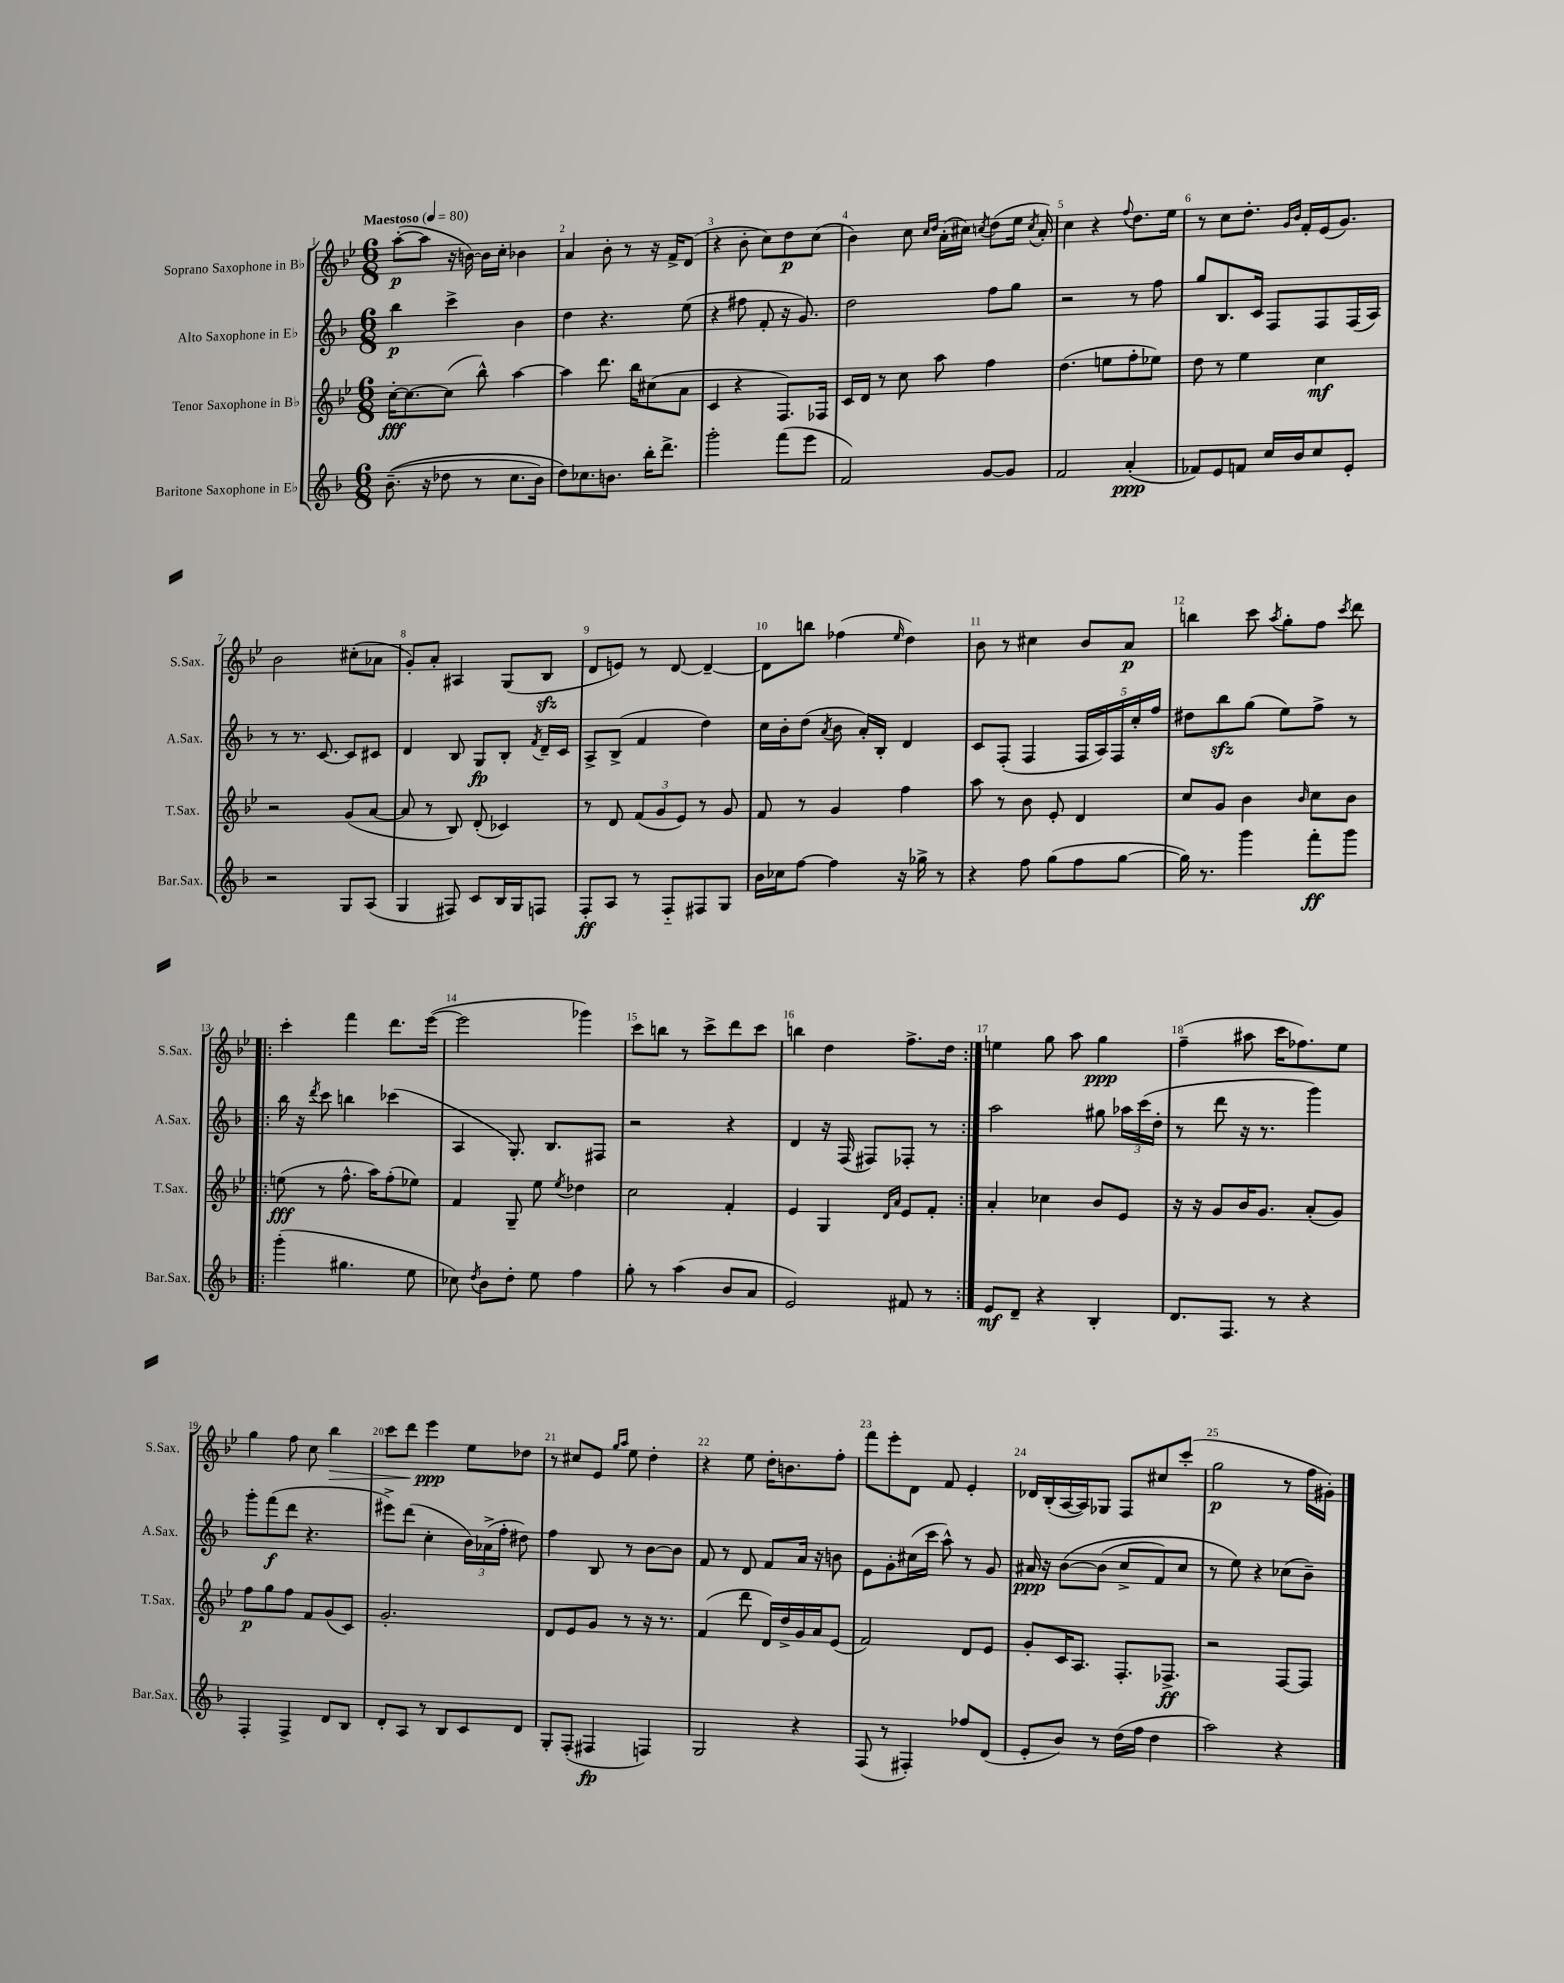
<<
\new StaffGroup <<
\new Staff = "s0" \with { instrumentName = "Soprano Saxophone in Bb" shortInstrumentName = "S.Sax." } {
    \clef treble \key bes \major \numericTimeSignature \time 6/8 \tempo "Maestoso" 4 = 80
    \autoBeamOff a''8[~-.\p( a''8] r16 b'16~) b'16[ c''16]-. bes'4 |
    a'4 bes'8-. r8 r16 f'16[-> d'8]( |
    r4 bes'8-. c''8[) d''8\p c''8]( |
    bes'4) c''8 \grace { c''16[ d''16] } a'16[-.( cis''16]) \acciaccatura { c''8 } d''8[( ees''16] \acciaccatura { c''8 } a'16-.) |
    c''4 r4 \appoggiatura { f''8 } d''8.[ ees''16] |
    r8 c''8[ d''8.]-. \grace { g'16[ bes'16] } f'16[-. ees'16( g'8.]) |
    bes'2 cis''8[-.( aes'8] |
    g'8[-.) a'8]-. ais4 g8[( bes8]\sfz |
    d'8[ e'8]) r8 d'8~ d'4~-- |
    d'8[ b''8] fes''4( \grace { ees''16 } d''4) |
    bes'8 r8 cis''4 bes'8[ a'8]\p |
    b''4 c'''8 \acciaccatura { a''8 } g''8[-. f''8] \acciaccatura { c'''8 } d'''8 |
    \repeat volta 2 { c'''4-. f'''4 d'''8.[ ees'''16]~( |
    ees'''2 ges'''4) |
    c'''8[ b''8] r8 c'''8[-> d'''8 c'''8] |
    b''4 d''4 f''8.[-> d''16] | }
    e''4 g''8 a''8 g''4\ppp |
    f''4--( ais''8 c'''16[ fes''8.) ees''8] |
    g''4 f''8 c''8 bes''4\> |
    c'''8[ d'''8] ees'''4\ppp\! ees''8[ des''8] |
    r8 cis''8[ ees'8] \grace { g''16[ a''16] } ees''8 d''4-. |
    r4 ees''8 d''16[-. b'8. f''8]-. |
    f'''8[ ees'''8-. d'8] f'8 ees'4-. |
    des'16[ bes16-.( a16~ a16) ges8] f8[ cis''8 c'''8]-.( |
    g''2\p r8 f''16[ gis'16]-.) \bar "|." |
}
\new Staff = "s1" \with { instrumentName = "Alto Saxophone in Eb" shortInstrumentName = "A.Sax." } {
    \clef treble \key f \major \numericTimeSignature \time 6/8
    \autoBeamOff bes''4\p c'''4-> bes'4 |
    d''4 r4. e''8( |
    r4 fis''8 f'8-. r16 g'8.) |
    d''2 f''8[ g''8] |
    r2 r8 f''8 |
    g''8[ bes8. c'16] f8[ f8 f16( a16]) |
    r8 r8. c'8.~ c'8[ cis'8] |
    d'4 bes8 g8[\fp bes8]-. \acciaccatura { f'8 } d'16[-- c'16] |
    a8[-> bes8]->( f'4 d''4) |
    c''16[ bes'16-. d''8]( \acciaccatura { a'8 } bes'8 a'16[-.) bes16]-. d'4 |
    c'8[ f8]-.( f4 \tuplet 5/4 { f16[ a16) f16 c''16-. f''16] } |
    dis''8[ bes''8\sfz g''8]( e''8[) f''8]-> r8 |
    \repeat volta 2 { bes''16 r16 \acciaccatura { d'''8 } c'''8 b''4 ces'''4( |
    a4 g8.-.) bes8.[ fis8] |
    r2 r4 |
    d'4 r16 f16( fis8[) fes8]-. r8 | }
    a''2 gis''8 \tuplet 3/2 { aes''16[ c'''16( d''16]-. } |
    r8 d'''8 r16 r8. g'''4) |
    g'''8[-. f'''8\f( d'''8] r4. |
    eis'''8[->) d'''8]( c''4-. \tuplet 3/2 { bes'16[) aes'16->( f''16]-. } dis''8) |
    f''4 bes8 r8 bes'8[~ bes'8] |
    f'8 r8 d'8 f'8[ a'16] r16 b'8 |
    e'8[ g'8-. cis''16( c'''16] a''8-^) r8 g'8 |
    ais'16\ppp r16 bes'8[~\( bes'8]( c''8[-> f'8) c''8] |
    r8 e''8\) r4 ces''8[( bes'8]--) \bar "|." |
}
\new Staff = "s2" \with { instrumentName = "Tenor Saxophone in Bb" shortInstrumentName = "T.Sax." } {
    \clef treble \key bes \major \numericTimeSignature \time 6/8
    \autoBeamOff c''16[~-.\fff c''8.~ c''8]( bes''8-^) a''4~ |
    a''4 d'''8. bes''16[ cis''8( a'8] |
    c'4 r4 f8.[) fes16] |
    c'16[ d'16] r8 c''8 a''8 f''4 |
    d''4.( e''8[ f''8-. ees''8]) |
    d''8 r8 ees''4 c''4\mf |
    r2 g'8[( a'8]~ |
    a'8 r8 bes8) d'8-.( ces'4) |
    r8 d'8 \tuplet 3/2 { f'8[( g'8 ees'8]) } r8 g'8 |
    f'8 r8 g'4 f''4 |
    a''8 r8 bes'8 ees'8-. d'4 |
    c''8[ g'8] bes'4 \grace { bes'16 } c''8[ bes'8] |
    \repeat volta 2 { e''8\fff( r8 f''8.-^ a''16[) f''8-.( ees''8]) |
    f'4 g8-- ees''8 \acciaccatura { ees''8 } des''4 |
    c''2 f'4-. |
    ees'4 g4 \grace { d'16[ a'16] } ees'8[ f'8]-. | }
    a'4-. ces''4 bes'8[ ees'8] |
    r16 r16 g'8[ bes'16 g'8.] a'8[-.( g'8]) |
    f''8[\p g''8 f''8] f'8[ g'8( c'8]) |
    g'2.-. |
    d'8[ ees'8 g'8] r8 r16 r8. |
    f'4( d'''8 d'16[) d''16-> g'16 a'16 ees'8]( |
    f'2) d'8[ ees'8] |
    g'8[-. c'16 a8.] f8.[-. fes8.]->\ff |
    r2 f8[~ f8] \bar "|." |
}
\new Staff = "s3" \with { instrumentName = "Baritone Saxophone in Eb" shortInstrumentName = "Bar.Sax." } {
    \clef treble \key f \major \numericTimeSignature \time 6/8
    \autoBeamOff bes'8.--(\( r16 des''8 r8 c''8.[ bes'16]) |
    d''8[\) ces''8. b'8.] bes''16[-. d'''8.]-> |
    g'''2-. f'''8[( e'''8] |
    f'2) g'8[~ g'8] |
    f'2 a'4-.\ppp( |
    fes'8[) e'8 f'8] c''16[ bes'16 c''8 e'8]-. |
    r2 g8[ a8]( |
    g4 fis8) c'8[ bes16 g16 f8] |
    f8[-.\ff a8] r8 f8[-_ fis8 g8] |
    bes'16[ ces''16 f''8]~ f''4 r16 ges''16-> r8 |
    r4 f''8 g''8[( f''8 g''8]~ |
    g''16) r8. g'''4 f'''8[-.\ff g'''8] |
    \repeat volta 2 { g'''4-.( gis''4. e''8 |
    ces''8) \acciaccatura { d''8 } bes'8[ d''8]-. e''8 f''4 |
    g''8-. r8 a''4( bes'8[ a'8] |
    e'2) fis'8 r8 | }
    e'8[\mf d'8]-- r4 bes4-. |
    d'8.[ f8.] r8 r4 |
    f4-. f4-> d'8[ bes8] |
    d'8[-. a8] r8 bes8[ c'8 d'8] |
    g8[-. f8]-.( fis4\fp f4) |
    g2 r4 |
    f8( r8 fis4-.) fes''8[ d'8]( |
    e'8[-. bes'8]) r8 d''16[( f''16] d''4 |
    a''2) r4 \bar "|." |
}
>>
>>
\layout { \context { \Score \override BarNumber.break-visibility = ##(#f #t #t) barNumberVisibility = #all-bar-numbers-visible } }
